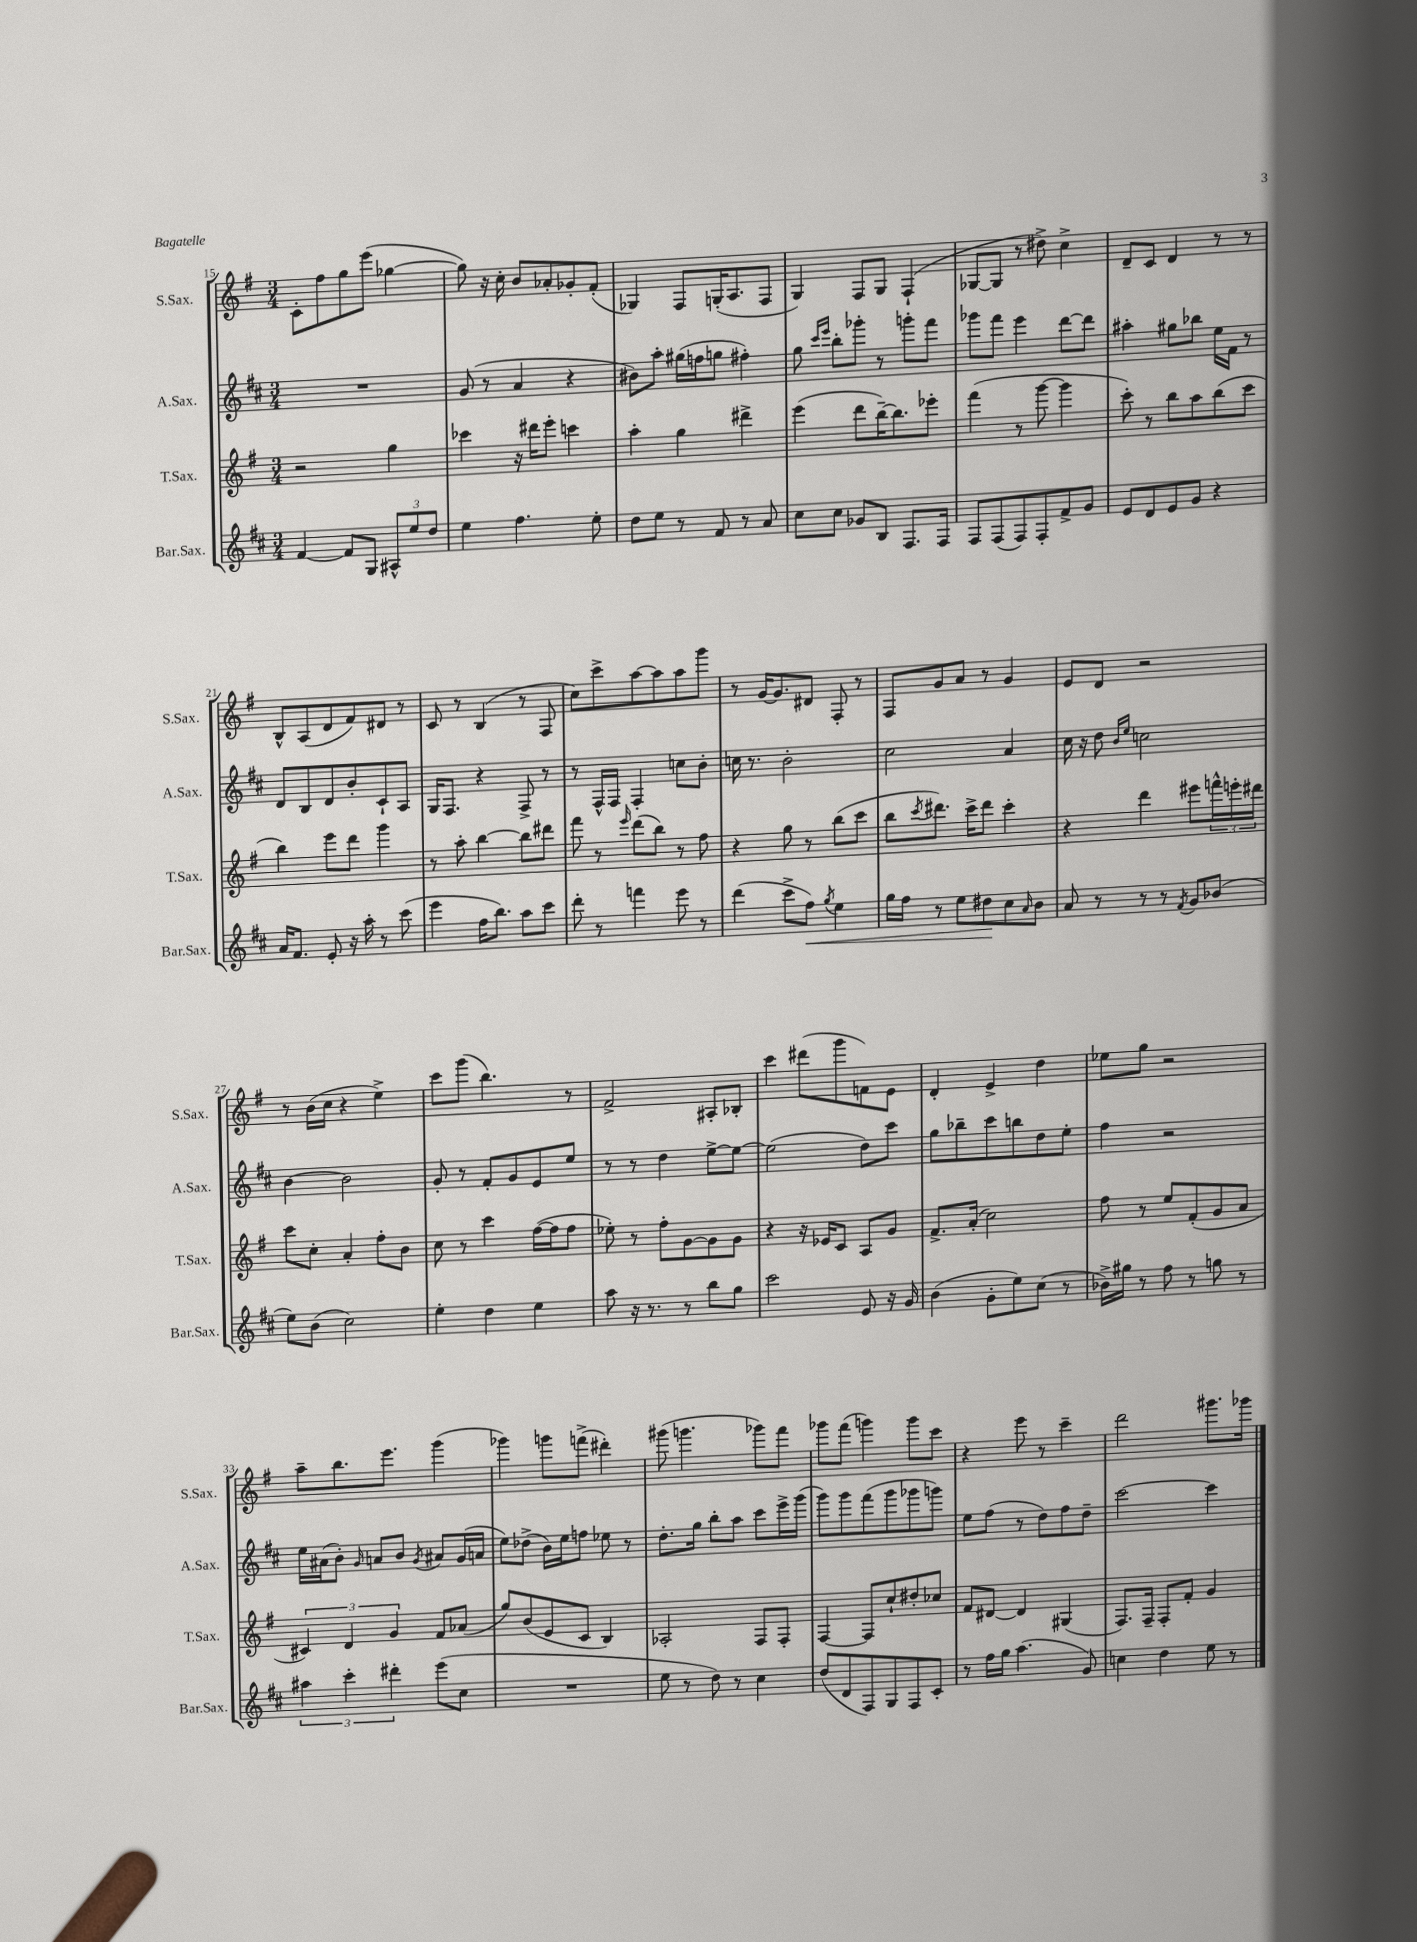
<<
\new StaffGroup <<
\new Staff = "s0" \with { instrumentName = "S.Sax." shortInstrumentName = "S.Sax." } {
    \clef treble \key g \major \numericTimeSignature \time 3/4
    c'8-. fis''8 g''8 e'''8( ges''4~ |
    ges''8) r16 c''16-. b'8 aes'8-. ges'8-. fis'8-.( |
    ges4) fis8 g16-.( a8. fis8 |
    g4) fis8 g8 fis4-!( |
    ges8~ ges8 r8 dis''8->) c''4-> |
    d'8-- c'8 d'4 r8 r8 |
    b8-^ a8( d'8 fis'8) dis'8 r8 |
    c'8 r8 b4( r8 fis8 |
    c''8) c'''8-> a''8~ a''8 a''8 g'''8 |
    r8 g'16~ g'8. dis'8 fis8-. r8 |
    fis8 g'8 a'8 r8 g'4 |
    e'8 d'8 r2 |
    r8 b'16( c''16 r4 e''4->) |
    c'''8 g'''8( b''4.) r8 |
    fis'2-> ais8-. bes8-. |
    c'''4 dis'''8( g'''8 f'8) e'8 |
    d'4-. e'4-> d''4 |
    ees''8 g''8 r2 |
    a''8-- b''8. e'''8. g'''4( |
    ges'''4) g'''8 f'''8->( dis'''4-.) |
    gis'''8( g'''4. ges'''8) fis'''8 |
    ges'''8 fis'''8( g'''4) g'''8 c'''8 |
    r4 e'''8 r8 c'''4-- |
    d'''2 gis'''8. ges'''16 \bar "|." |
}
\new Staff = "s1" \with { instrumentName = "A.Sax." shortInstrumentName = "A.Sax." } {
    \clef treble \key d \major \numericTimeSignature \time 3/4
    R2. |
    g'8( r8 a'4 r4 |
    bis'8) a''8-. gis''16( f''16 g''8 fis''4-.) |
    g''8 \grace { cis'''16 e'''16 } b''8-. ges'''8-. r8 g'''8-. fis'''8 |
    ges'''8 fis'''8 e'''4 d'''8~ d'''8 |
    ais''4-. gis''8 bes''8 e''16 fis'16 r8 |
    d'8 b8 d'8 b'8-. cis'8-! a8 |
    g16 fis8. r4 fis8-> r8 |
    r8 fis16-^ fis16 fis4-. c''8 b'8-. |
    c''16 r8. b'2-. |
    cis''2 a'4 |
    cis''16 r16 d''8 \grace { b'16 e''16 } c''2 |
    b'4~ b'2 |
    g'8-. r8 fis'8-. g'8 e'8 e''8 |
    r8 r8 d''4 e''8~-> e''8~ |
    e''2( d''8) cis'''8 |
    g''8 bes''8-- cis'''8 b''8 d''8 e''8-. |
    fis''4 r2 |
    e''16 ais'16( b'8-.) \grace { g'16 } a'8 b'8 \acciaccatura { g'8 } ais'8 g'16( a'16 |
    e''8) des''8->( b'16) e''16 f''8 ees''8 r8 |
    d''8.-. g''16 b''8-. a''8 cis'''8 e'''16-> g'''16( |
    g'''8) g'''8 fis'''8( g'''8 ges'''8 g'''8) |
    e''8 fis''8( r8 d''8) fis''8 d''8-- |
    cis'''2~ cis'''4 \bar "|." |
}
\new Staff = "s2" \with { instrumentName = "T.Sax." shortInstrumentName = "T.Sax." } {
    \clef treble \key g \major \numericTimeSignature \time 3/4
    r2 g''4 |
    ces'''4 r16 dis'''16 e'''8-. c'''4 |
    a''4-. g''4 dis'''4-> |
    e'''4( d'''8 b''16~--) b''8. ees'''8-. |
    fis'''4( r8 g'''8~ g'''4 |
    c'''8-.) r8 b''8 a''8 b''8( c'''8 |
    b''4) e'''8 d'''8 g'''4 |
    r8 a''8-. b''4~ b''8 dis'''8 |
    fis'''8 r8 \grace { e'''16 } d'''8( b''8) r8 fis''8 |
    r4 g''8 r8 b''8( c'''8 |
    b''8 \acciaccatura { c'''8 } dis'''8.) c'''16-> dis'''8 c'''4-. |
    r4 d'''4 eis'''8 \tuplet 3/2 { f'''16-^ e'''16-. dis'''16 } |
    c'''8 c''8-. a'4-. fis''8-. b'8 |
    c''8 r8 c'''4 fis''16~( fis''16 fis''8 |
    ees''8-.) r8 fis''8-. g'8~ g'8 g'8 |
    r4 r16 ees'16 c'8 a8 g'8 |
    fis'8.-> a'16-.( c''2) |
    fis''8 r8 e''8 fis'8-.( g'8 a'8 |
    \tuplet 3/2 { cis'4) d'4 g'4 } fis'8 aes'8( |
    g''8) b'8( e'8 c'8 b4) |
    aes2-. fis8 fis8-. |
    fis4~ fis8 c''8-! dis''8-. ces''8 |
    fis'8 dis'8~ dis'4 gis4( |
    fis8.) fis16-- fis8-. fis'8-. g'4 \bar "|." |
}
\new Staff = "s3" \with { instrumentName = "Bar.Sax." shortInstrumentName = "Bar.Sax." } {
    \clef treble \key d \major \numericTimeSignature \time 3/4
    fis'4~ fis'8 g8 \tuplet 3/2 { ais8-^ e''8 d''8 } |
    e''4 fis''4. e''8-. |
    d''8 e''8 r8 fis'8 r8 a'8 |
    cis''8 cis''8 ges'8 b8 fis8. fis16 |
    fis8 fis8( fis8) fis8-. fis'8-> g'8 |
    e'8 d'8 e'8 g'8 r4 |
    a'16 fis'8. e'8-. r16 a''16-. r8 cis'''8( |
    e'''4 fis''16 b''8.) a''8 cis'''8 |
    d'''8-. r8 f'''4 e'''8 r8 |
    d'''4( cis'''8-> fis''8\<) \acciaccatura { g''8 } e''4 |
    g''16 fis''16 r8 e''8 dis''8\! cis''8 \grace { a'16 } b'8 |
    a'8 r8 r8 r8 \acciaccatura { fis'8 } g'8 bes'8( |
    e''8) b'8( cis''2) |
    e''4-. d''4 e''4 |
    a''8 r16 r8. r8 b''8 g''8 |
    cis'''2 e'8 r16 g'16 |
    b'4( g'8-. e''8) cis''8( r8 |
    bes'16->) gis''16 r8 fis''8 r8 g''8 r8 |
    \tuplet 3/2 { ais''4 cis'''4-. dis'''4-. } e'''8( cis''8 |
    R2. |
    e''8 r8 d''8) r8 cis''4 |
    d''8( d'8 fis8) g8 fis8 cis'8-. |
    r8 fis''16 g''16 a''4.( g'8) |
    c''4 d''4 e''8 r8 \bar "|." |
}
>>
>>
\layout { \context { \Score currentBarNumber = #15 } }
